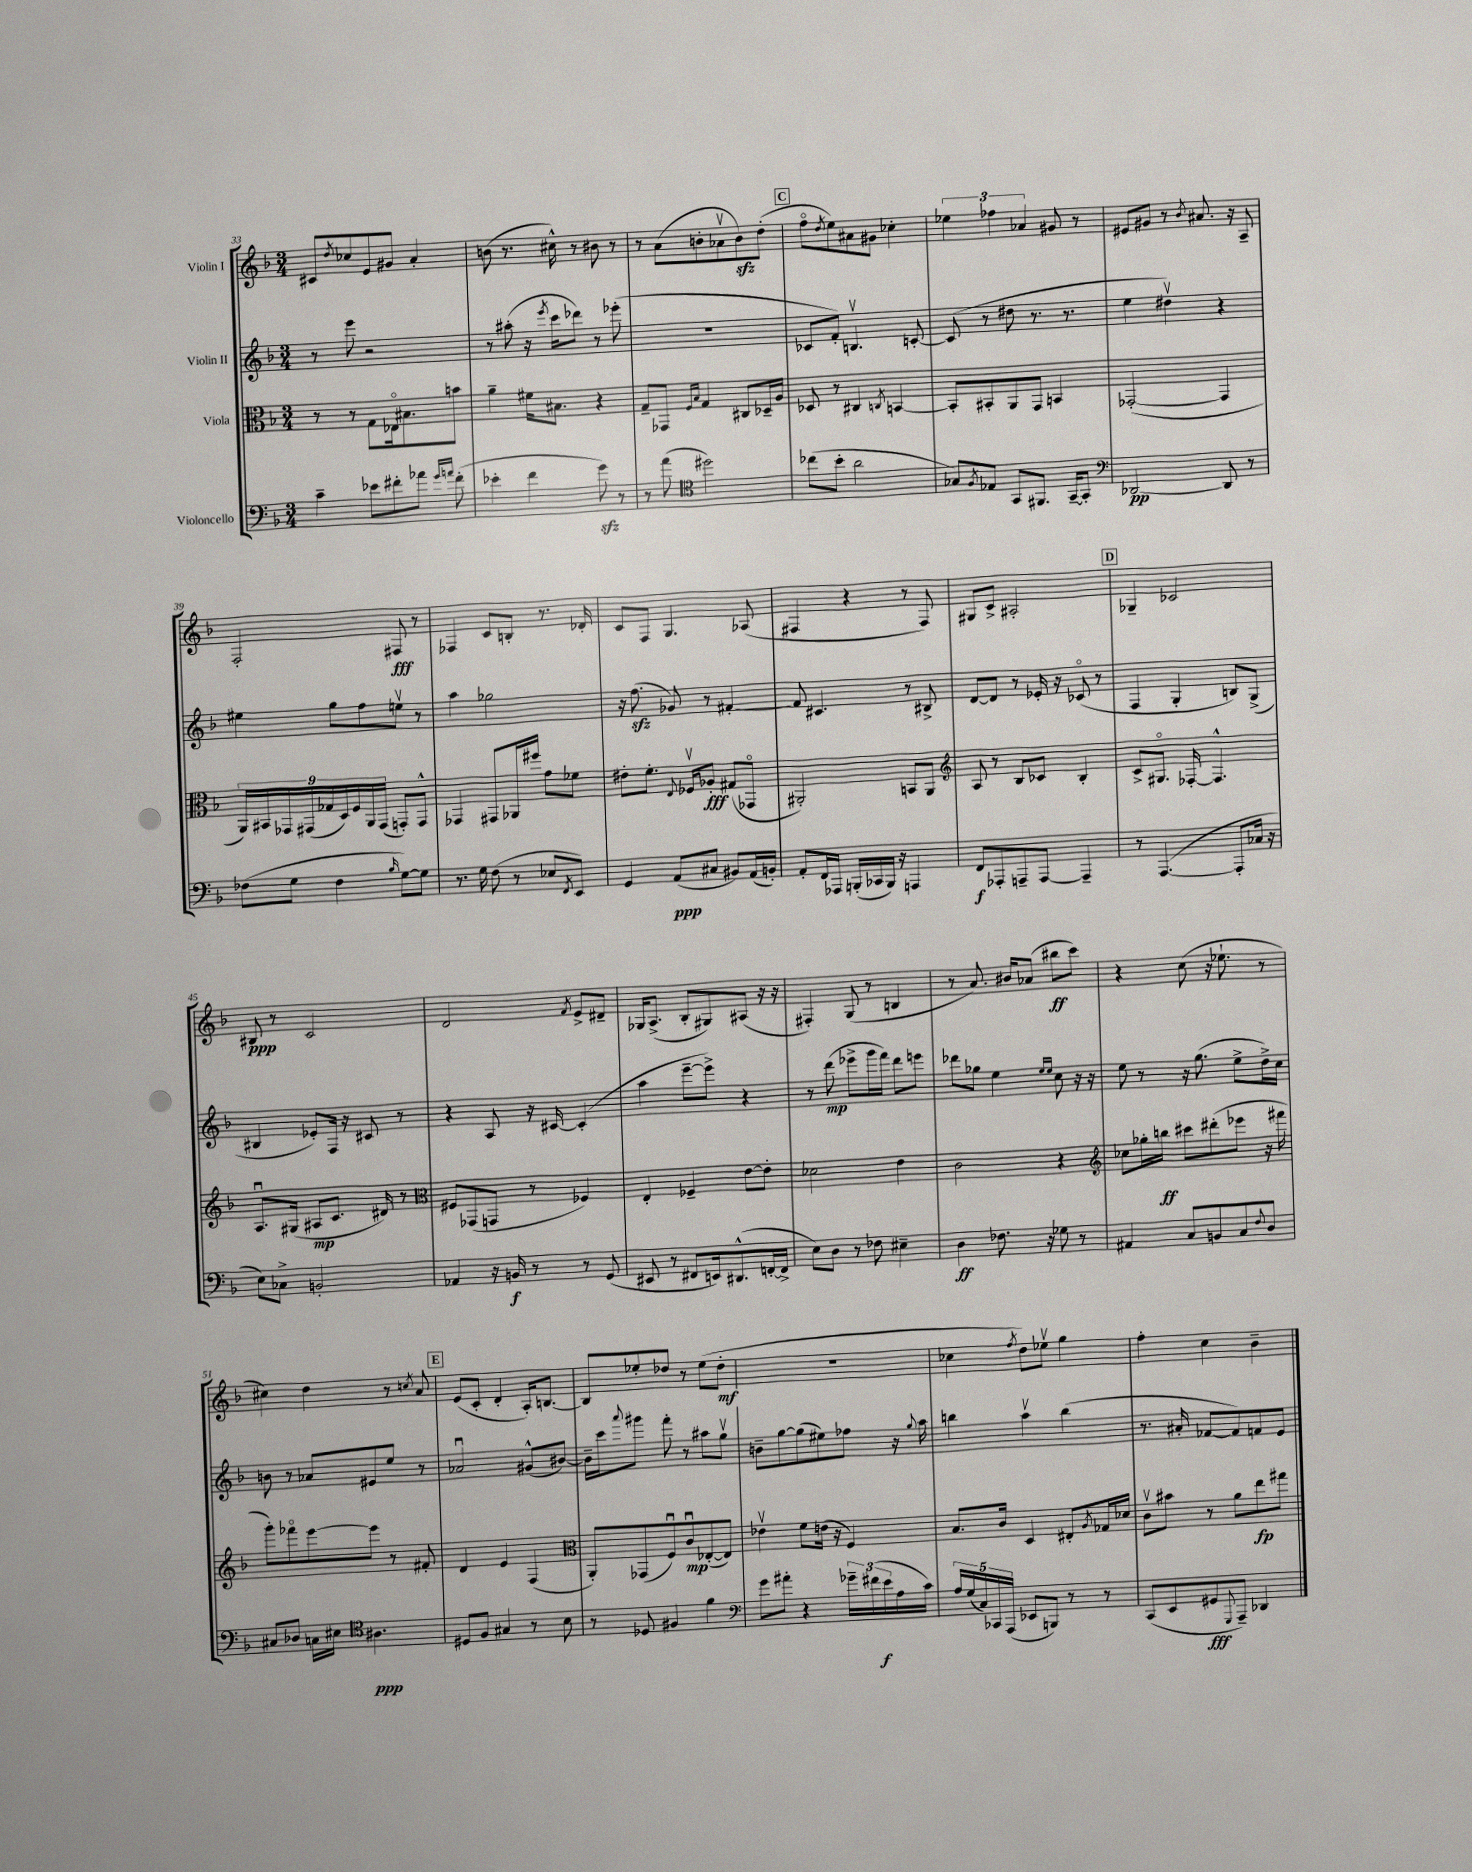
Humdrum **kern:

**kern	**kern	**kern	**kern
*staff4	*staff3	*staff2	*staff1
*clefF4	*clefC3	*clefG2	*clefG2
*k[b-]	*k[b-]	*k[b-]	*k[b-]
*M3/4	*M3/4	*M3/4	*M3/4
4c~	8r	8r	8c#
.	.	.	8qdd
.	8r	8eee	8cc-
8e-	8G	2r	8e
8f#'	16E-o	.	8g#
.	8.B#	.	.
8a-	.	.	4a'
16qqg	.	.	.
16qqa	.	.	.
(8f#'	8b	.	.
=	=	=	=
4e-'	4a~	8r	(8b
.	.	(8aa#'	8.r
4f	16f#	16r	.
.	.	8qeee	.
.	8.B#	16ccc	16cc#^^)
.	.	8ddd-)	8r
8g)	4r	8r	8b#
8r	.	(8eee-'	8r
=	=	=	=
8r	8G~	2.r	8r
(8a	8GG-	.	(8a
*clefC4	*	*	*
.	16qqF	.	.
.	16qqB-	.	.
2dd#)	4G	.	8b'
.	.	.	8a-v
.	8C#	.	8b)
.	16D-~	.	(8dd'
.	16A	.	.
=	=	=	=
(8cc-	8D-	8c-	8ffo
.	.	.	8qdd
8b-'	8r	8f')	8ee)
2a	4C#	4.Bv	8a#
.	.	.	8g#
.	8qC	.	.
.	[4BB	.	4cc-'
.	.	[8c'	.
=	=	=	=
8G-)	8BB']	(8c]	6ee-
8qF	.	.	.
8E-	8BB#'	8r	.
.	.	.	6ff-
8GG	8AA	8dd#	.
.	.	.	6a-
8.FF#	8GG	8.r	.
.	4BB	.	8g#
[16GG~	.	8.r	.
8GG']	.	.	8r
=	=	=	=
*clefF4	*	*	*
[2DD-	([2GG-'	4ee	8e#
.	.	.	8g#
.	.	4dd#v)	8r
.	.	.	8qb-
.	.	.	8.a#
8DD-]	4GG-]	4r	.
.	.	.	16r
8r	.	.	8A~
=	=	=	=
(8F-	18AA)	4ee#	2F'
.	18BB#	.	.
.	18GG-	.	.
8G	.	.	.
.	(18GG#	.	.
.	18G-	.	.
4F-	.	8gg	.
.	18D)	.	.
.	18F	.	.
.	.	8ff	.
.	18AA	.	.
.	(18GG#	.	.
16qqB-	.	.	.
[8G)	8GG')	8eev	8F#
8G]	8GG^^	8r	8r
=	=	=	=
8.r	4GG-	4aa	4F-
16G	.	.	.
(8F	8GG#	2gg-	8c
8r	16AA-	.	8B'
.	16ff#	.	.
8E-	8g	.	8.r
8qFF	.	.	.
8EE)	8f-	.	.
.	.	.	16d-'
=	=	=	=
4GG	8e#'	16r	8c
.	.	(8.ff	.
.	8.f'	.	8F
(8AA	.	8g-)	4.G
.	8qqE	.	.
.	16F-v	.	.
8C#	8A-'	8r	.
8BB#)	(8G#	[4f#'	.
(16AA	8GG-o	.	(8A-
16BB')	.	.	.
=	=	=	=
8AA'	2AA#')	8f#]	4F#
16FF	.	4.c#	.
16AAA-	.	.	.
(16BBB'	.	.	4r
16CC-	.	.	.
16BBB)	.	.	.
16r	.	.	.
4AAA	8BB	8r	8r
.	8AA#	8B#^	8F#)
=	=	=	=
*	*clefG2	*	*
8FF	8A	[8d	8G#
8AAA-'	8r	8d]	8c^
8AAA~	8B-	8r	2A#'
[8AAA	8c-	16e-'	.
.	.	16r	.
4AAA~]	4B-'	(8c-o	.
.	.	8r	.
=	=	=	=
8r	8c^	4F	4G-~
([4.AAA	8.G#o	.	.
.	.	4G'	2c-
.	[16F-'	.	.
.	4.F-^^]	.	.
8AAA']	.	8B)	.
16C-	.	(8G^	.
16r	.	.	.
=	=	=	=
8E)	8.Au	4B#	8B#
8C-^	.	.	8r
.	(16G#	.	.
2BB'	8A#	8e-')	2c
.	8.c	16F	.
.	.	16r	.
.	.	8c#	.
.	16d#)	.	.
.	8r	8r	.
=	=	=	=
*	*clefC3	*	*
4AA-	8F#	4r	2d
.	(8GG-	.	.
16r	8GG	8A	.
16BB	.	.	.
8r	8r	16r	.
.	.	[16c#	.
.	.	.	8qf
8r	4F-)	(4c#']	8e^
(8GG	.	.	8d#~
=	=	=	=
8EE#	4E'	4aa	16G-
.	.	.	(8.A^
8r	.	.	.
8FF#	4F-~	[8eee~	8B-'
16EE)	.	8eee^])	8G#)
(8.DD#^^	.	.	.
.	[8e	4r	(8A#
[16FF'	8e']	.	16r
16FF^]	.	.	16r
=	=	=	=
8E)	2d-	8r	4F#')
8D	.	(8ddd	.
8r	.	8eee-^	(8G
8F-	.	16ggg	8r
.	.	16fff)	.
4E#~	4e	8ddd	4B
.	.	8eee	.
=	=	=	=
4D	2c	8ddd-	8r
.	.	8gg-	8.a)
8.F-	.	4ee	.
.	.	.	16b#
.	.	.	(8a-
16r	.	.	.
.	.	16qqee	.
.	.	16qqee	.
8G-	4r	8cc	8bb#
8r	.	16r	8ccc)
.	.	16r	.
=	=	=	=
*	*clefG2	*	*
4AA#	8cc-	8ee	4r
.	16gg-'	8r	.
.	16bb	.	.
8C	8ccc#	16r	(8cc
.	.	(8.gg	.
8BB	(8ddd#'	.	16r
.	.	.	8.ee-`
8C	8eee-	8ee^	.
8qqF	.	.	.
8D	16r	16dd^)	8r
.	16fff#	16cc	.
=	=	=	=
8C#	8ggg')	8b	4cc#)
8D-	8fff-o	8r	.
16C	[8eee	8a-	4dd
16E#	.	.	.
*clefC4	*	*	*
4.A#	8eee]	8e#	.
.	8r	8ee	8r
.	.	.	8qcc
.	8f#'	8r	8a
=	=	=	=
8D#	4d	2a-u	(8e
8F	.	.	8c'
4G#	4e	.	4d'
8r	(4F	(8g#^^	16A')
.	.	.	[8.B
8B-	.	[8b#)	.
=	=	=	=
*	*clefC3	*	*
8r	8AA')	16b#~]	8B]
.	.	16ccc	.
.	.	8qqaaa	.
8D-	(8GG-	8ggg#	8ee-'
4F#	8Fu)	8fff'	8dd-
.	8cu	8r	8r
4f	([8E-'	8aa#	(8ee-
.	8E-])	8ggv	8dd-'
=	=	=	=
*clefF4	*	*	*
8g	4e-v	8b~	2.r
8a#'	.	[8gg	.
4r	8f	(8gg]	.
.	(16e	8ee#)	.
.	16r	.	.
24g-~	4F)	8ff-	.
(24f#	.	.	.
24e	.	.	.
16A	.	16r	.
.	.	8qqgg	.
16c)	.	16aa	.
=	=	=	=
20A	8.B-	4bb	4cc-
(20G	.	.	.
20C)	.	.	.
20CC-	.	.	.
.	16c	.	.
(20AAA	.	.	.
.	.	.	8qff
8EE-	4D	4aav	8dd)
8BBB)	.	.	8ee-v
8r	8E#'	(4bb	4gg
.	8qA	.	.
8r	16G-	.	.
.	16d-	.	.
=	=	=	=
(8CC	8cv	8.r	4ff'
8EE	8b#	.	.
.	.	16a#'	.
8GG#	8r	[8f-	4cc
8qqGGG	.	.	.
8AAA~)	8a	8f-])	.
4DD-	8ee	8f	4b-~
.	8gg#	8e	.
==	==	==	==
*-	*-	*-	*-
